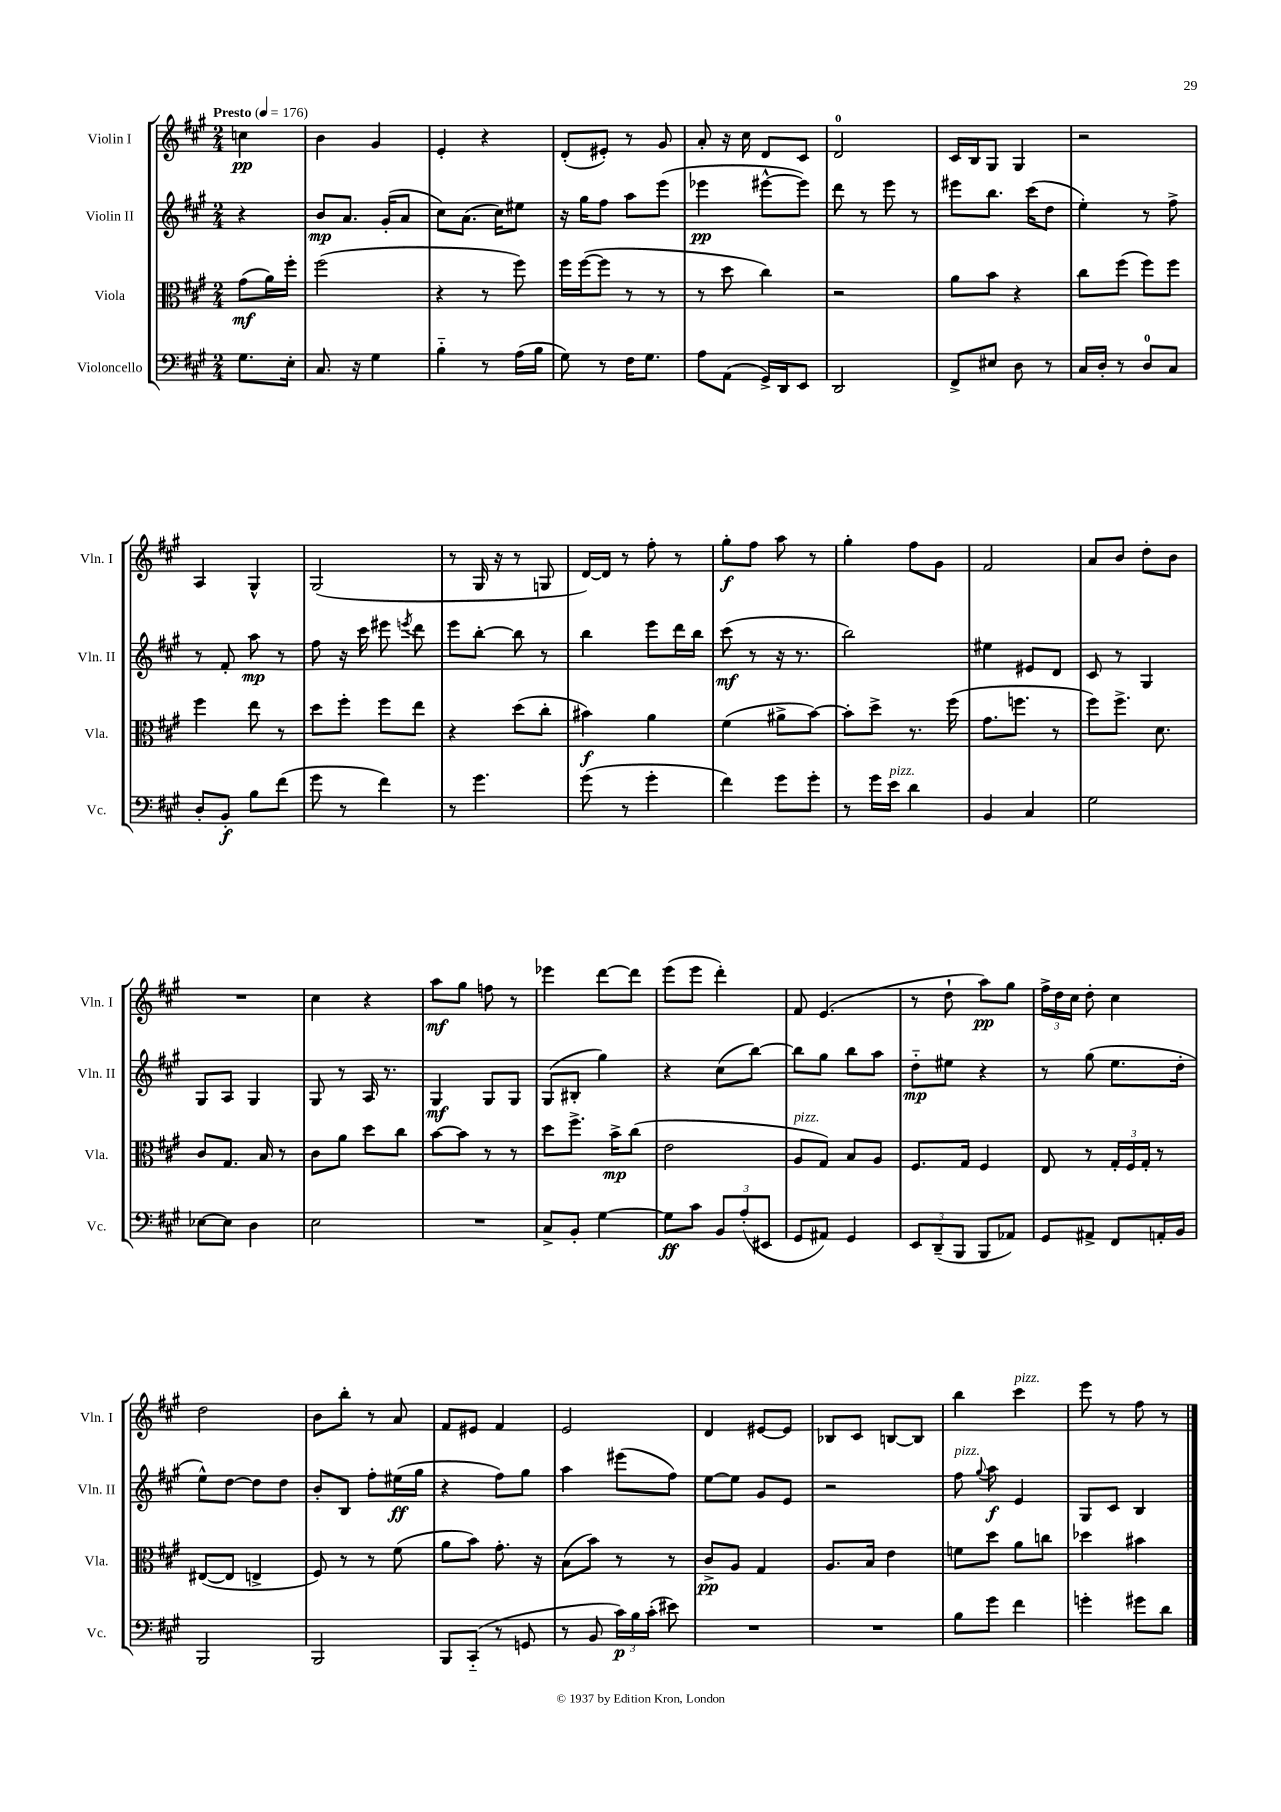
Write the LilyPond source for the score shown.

<<
\new StaffGroup <<
\new Staff = "s0" \with { instrumentName = "Violin I" shortInstrumentName = "Vln. I" } {
    \clef treble \key a \major \numericTimeSignature \time 2/4 \partial 4 \tempo "Presto" 4 = 176
    \autoBeamOff c''4\pp |
    b'4 gis'4 |
    e'4-. r4 |
    d'8[-.( eis'8]-.) r8 gis'8 |
    a'8-. r16 cis''16 d'8[ cis'8] |
    d'2-0 |
    cis'16[ b16 gis8] gis4 |
    r2 |
    a4 gis4-^ |
    gis2( |
    r8 gis16 r16 r8 g8 |
    d'16[~) d'16] r8 fis''8-. r8 |
    gis''8[-.\f fis''8] a''8 r8 |
    gis''4-. fis''8[ gis'8] |
    fis'2 |
    a'8[ b'8] d''8[-. b'8] |
    R2 |
    cis''4 r4 |
    a''8[\mf gis''8] f''8 r8 |
    ees'''4 d'''8[~ d'''8] |
    e'''8[( e'''8] d'''4-.) |
    fis'8 e'4.( |
    r8 d''8-! a''8[\pp) gis''8] |
    \tuplet 3/2 { fis''16[-> d''16 cis''16] } d''8-. cis''4 |
    d''2 |
    b'8[ b''8]-. r8 a'8 |
    fis'8[ eis'8] fis'4 |
    e'2 |
    d'4 eis'8[~ eis'8] |
    bes8[ cis'8] b8[~ b8] |
    b''4 cis'''4^\markup { \italic "pizz." } |
    e'''8 r8 fis''8 r8 \bar "|." |
}
\new Staff = "s1" \with { instrumentName = "Violin II" shortInstrumentName = "Vln. II" } {
    \clef treble \key a \major \numericTimeSignature \time 2/4 \partial 4
    \autoBeamOff r4 |
    b'8[\mp a'8.] gis'16[-.( a'8] |
    cis''8[) a'8.]( cis''16[) eis''8] |
    r16 gis''16[ fis''8] a''8[ e'''8]( |
    ees'''4\pp eis'''8[~-^ eis'''8]) |
    d'''8 r8 e'''8 r8 |
    eis'''8[ b''8.] cis'''16[( d''8] |
    e''4-.) r8 fis''8-> |
    r8 fis'8-. a''8\mp r8 |
    fis''8 r16 cis'''16 eis'''8 \acciaccatura { e'''8 } d'''8 |
    e'''8[ b''8]~-. b''8 r8 |
    b''4 e'''8[ d'''16 b''16] |
    cis'''8\mf( r8 r16 r8. |
    b''2) |
    eis''4 eis'8[ d'8] |
    cis'8 r8 gis4 |
    gis8[ a8] gis4 |
    gis8 r8 a16 r8. |
    gis4\mf gis8[ gis8] |
    gis8[( bis8]-. gis''4) |
    r4 cis''8[( b''8]~) |
    b''8[ gis''8] b''8[ a''8] |
    d''8[-_\mp eis''8] r4 |
    r8 gis''8( e''8.[ d''16]-. |
    e''8[-^) d''8]~ d''8[ d''8] |
    b'8[-. b8] fis''8[-. eis''16\ff( gis''16] |
    r4 fis''8[) gis''8] |
    a''4 eis'''8[( fis''8]) |
    e''8[~ e''8] gis'8[ e'8] |
    r2 |
    fis''8^\markup { \italic "pizz." } \appoggiatura { gis''8 } a''8\f e'4 |
    gis8[ cis'8] b4 \bar "|." |
}
\new Staff = "s2" \with { instrumentName = "Viola" shortInstrumentName = "Vla." } {
    \clef alto \key a \major \numericTimeSignature \time 2/4 \partial 4
    \autoBeamOff gis'8[\mf( a'16) fis''16]-. |
    fis''2( |
    r4 r8 fis''8) |
    fis''16[ fis''16~( fis''8] r8 r8 |
    r8 d''8 cis''4) |
    r2 |
    a'8[ b'8] r4 |
    cis''8[ fis''8]( fis''8[) fis''8] |
    fis''4 e''8 r8 |
    d''8[ fis''8]-. fis''8[ e''8] |
    r4 d''8[( cis''8]-. |
    bis'4\f) a'4 |
    fis'4( ais'8[-> b'8]~) |
    b'8[-. d''8]-> r8. fis''16( |
    gis'8.[ f''8.] r8 |
    fis''8[) fis''8.]-> d'8. |
    cis'8[ gis8.] b16 r8 |
    cis'8[ a'8] d''8[ cis''8] |
    b'8[~ b'8] r8 r8 |
    d''8[ fis''8.]-> b'16[->\mp cis''8]( |
    e'2 |
    a8[^\markup { \italic "pizz." } gis8]) b8[ a8] |
    fis8.[ gis16] fis4 |
    e8 r8 \tuplet 3/2 { gis16[-. fis16 gis16]-. } r8 |
    eis8[~( eis8] e4-> |
    fis8) r8 r8 fis'8( |
    a'8[ b'8]) gis'8.-. r16 |
    b8[( b'8]) r8 r8 |
    cis'8[->\pp a8] gis4 |
    a8.[ b16] e'4 |
    f'8[ d''8] a'8[ c''8] |
    des''4 bis'4 \bar "|." |
}
\new Staff = "s3" \with { instrumentName = "Violoncello" shortInstrumentName = "Vc." } {
    \clef bass \key a \major \numericTimeSignature \time 2/4 \partial 4
    \autoBeamOff gis8.[ e16]-. |
    cis8. r16 gis4 |
    b4-_ r8 a16[( b16] |
    gis8) r8 fis16[ gis8.] |
    a8[ a,8]( gis,16[->) d,16 e,8] |
    d,2 |
    fis,8[-> eis8] d8 r8 |
    cis16[ d16]-. r8 d8[-0 cis8] |
    d8[-. b,8]-.\f b8[ fis'8]( |
    gis'8 r8 fis'4) |
    r8 gis'4. |
    gis'8( r8 gis'4-. |
    fis'4) gis'8[ gis'8]-. |
    r8 gis'16[ e'16]^\markup { \italic "pizz." } d'4 |
    b,4 cis4 |
    gis2 |
    ees8[~ ees8] d4 |
    e2 |
    R2 |
    cis8[-> b,8]-. gis4~ |
    gis8[\ff cis'8] \tuplet 3/2 { b,8[ a8-.( eis,8] } |
    gis,8[ ais,8]) gis,4 |
    \tuplet 3/2 { e,8[ d,8--( b,,8] } b,,8[ aes,8]) |
    gis,8[ ais,8]-> fis,8[ a,16-. b,16] |
    b,,2 |
    b,,2 |
    b,,8[ cis,8]-_( r8 g,8 |
    r8 b,8 \tuplet 3/2 { cis'16[\p) b16 cis'16]-.( } eis'8) |
    R2 |
    R2 |
    b8[ gis'8] fis'4 |
    g'4-. gis'8[ d'8] \bar "|." |
}
>>
>>
\layout { \context { \Score \remove "Bar_number_engraver" } }
